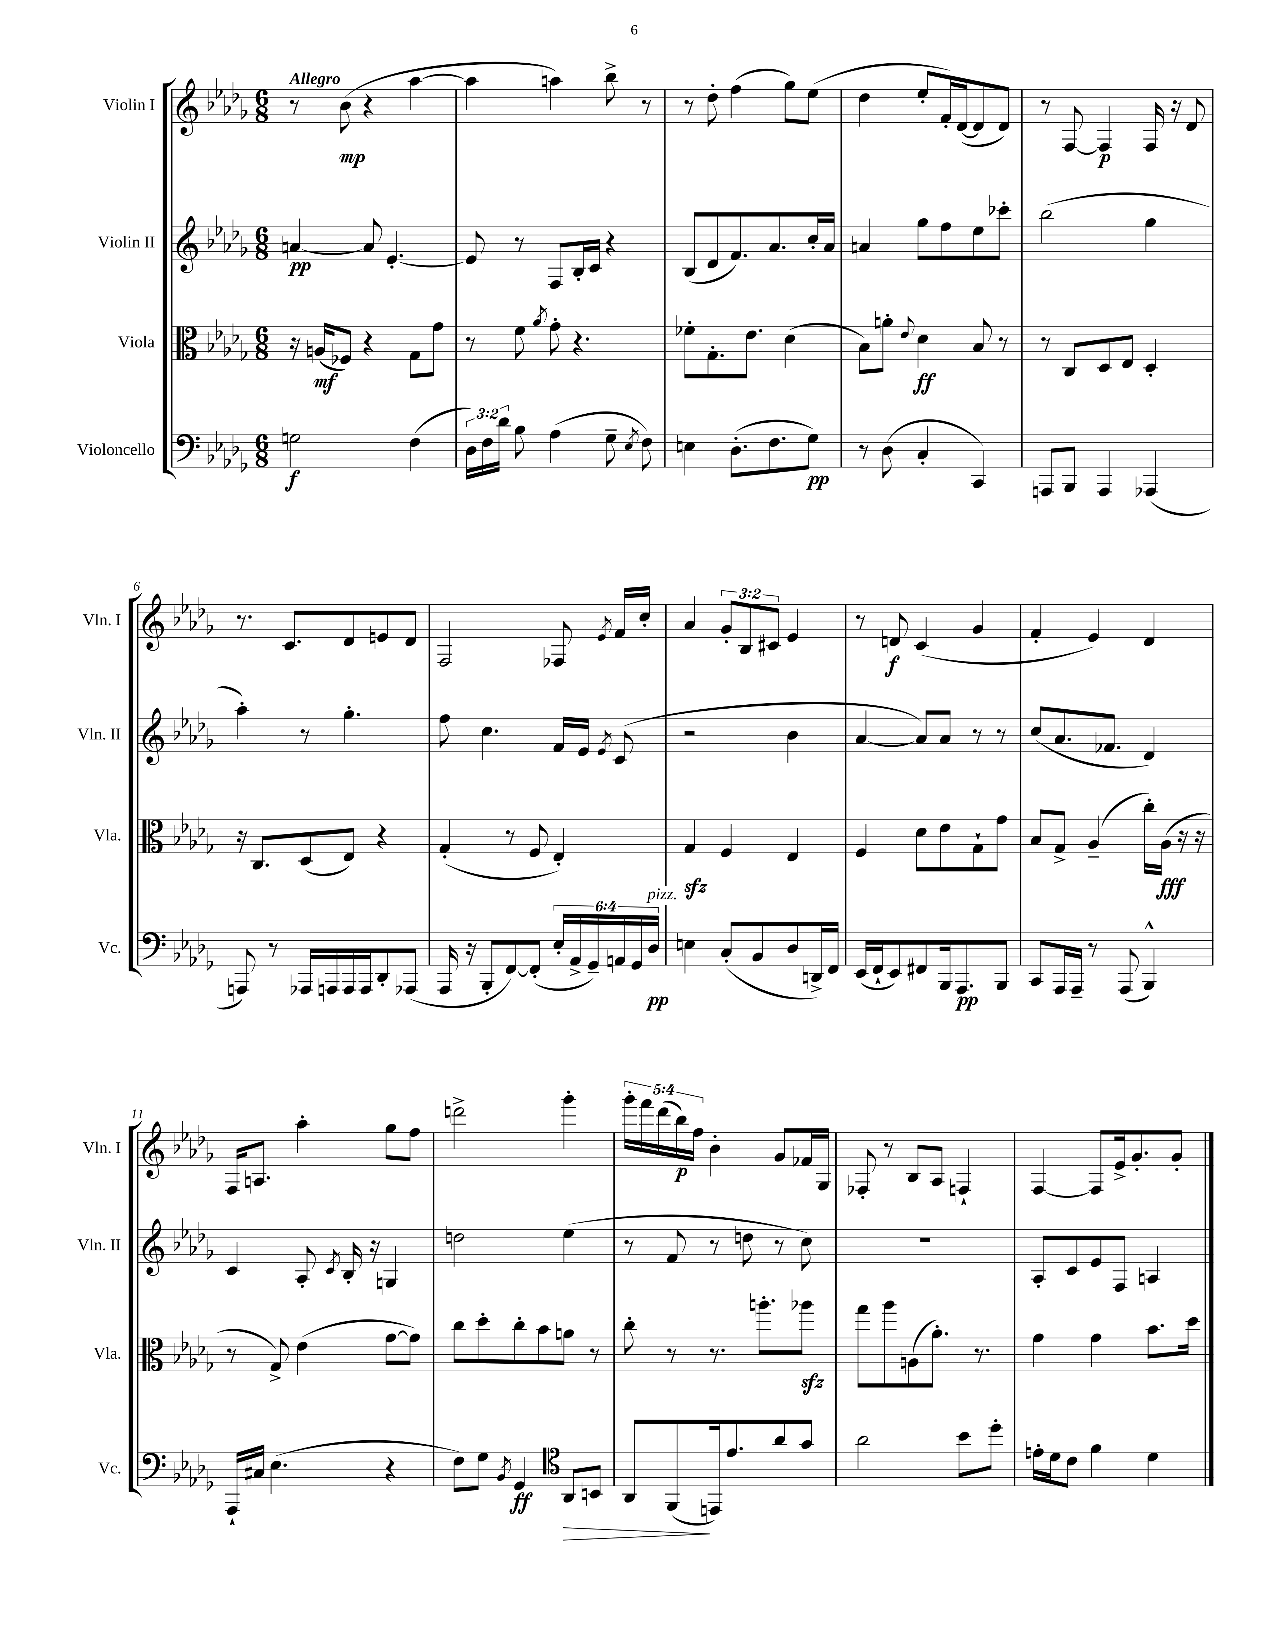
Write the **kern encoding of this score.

**kern	**kern	**kern	**kern
*staff4	*staff3	*staff2	*staff1
*clefF4	*clefC3	*clefG2	*clefG2
*k[b-e-a-d-g-]	*k[b-e-a-d-g-]	*k[b-e-a-d-g-]	*k[b-e-a-d-g-]
*M6/8	*M6/8	*M6/8	*M6/8
2G	16r	[4a	8r
.	(16A	.	.
.	8F-)	.	(8b-
.	4r	8a]	4r
.	.	[4.e-'	.
(4F	8G-	.	[4aa-
.	8g-	.	.
=	=	=	=
24D-)	8r	8e-]	4aa-]
24F	.	.	.
24d-	.	.	.
8B-	8f	8r	.
.	8qa-	.	.
(4A-	8g-'	8F	4aa)
.	4.r	16B-'	.
.	.	16c	.
8G-~	.	4r	8bb-^
8qE-	.	.	.
8F)	.	.	8r
=	=	=	=
4E	8f-'	(8B-	8r
.	8.G-'	8d-	8dd-'
(8.D-'	.	8.f)	(4ff
.	8.e-	.	.
8.F	.	8.a-	.
.	(4d-	.	8gg-)
8G-)	.	16cc'	(8ee-
.	.	16a-	.
=	=	=	=
8r	8B-)	4a	4dd-
(8D-	8a'	.	.
.	8qqe-	.	.
4C'	4d-	8gg-	8ee-'
.	.	8ff	16f')
.	.	.	([16d-
4CC)	8B-	8ee-	8d-]
.	8r	8ccc-'	8d-)
=	=	=	=
8AAA	8r	(2bb-	8r
8BBB-	8C	.	[8F
4AAA	8D-	.	4F]
.	8E-	.	.
(4AAA-	4D-'	4gg-	16F
.	.	.	16r
.	.	.	8d-
=	=	=	=
8AAA)	16r	4aa-')	8.r
.	8.C	.	.
8r	.	.	.
.	.	.	8.c
16AAA-	(8D-	8r	.
16AAA	.	.	.
16AAA	8E-)	4.gg-'	8d-
16AAA	.	.	.
8DD-'	4r	.	8e
(8AAA-	.	.	8d-
=	=	=	=
16AAA-	(4G-'	8ff	2F
16r	.	.	.
8BBB-'	.	4.cc	.
[8FF)	8r	.	.
(8FF']	8F	.	.
24E-'	4E-')	16f	8F-
24AA-^	.	.	.
.	.	16e-	.
24GG-~)	.	.	.
.	.	8qe-	8qe-
24AA	.	(8c	16f
24GG-	.	.	.
.	.	.	16cc'
24D-	.	.	.
=	=	=	=
4E	4G-	2r	4a-
(8C'	4F	.	12g-'
.	.	.	12B-
8BB-	.	.	.
.	.	.	12c#
8D-	4E-	4b-	4e-
16DD^)	.	.	.
16FF	.	.	.
=	=	=	=
(16EE-	4F	[4a-	8r
16FF`	.	.	.
8EE-)	.	.	8d
8FF#	8d-	8a-])	(4c
16BBB-	8e-	8a-	.
8.AAA-	.	.	.
.	8G-`	8r	4g-
8BBB-	8g-	8r	.
=	=	=	=
8CC	8B-	(8cc	4f'
16AAA-	8G-^	8.a-	.
16AAA-~	.	.	.
8r	(4A-~	.	4e-)
.	.	8.f-	.
(8AAA-	.	.	.
4BBB-^^)	16cc')	4d-)	4d-
.	(16A-	.	.
.	16r	.	.
.	16r	.	.
=	=	=	=
16AAA-`	8r	4c	16F
16C#	.	.	8.A
(4.E-	8G-^)	.	.
.	(4e-	8A-'	4aa-'
.	.	8qc	.
.	.	16B-'	.
.	.	16r	.
4r	[8g-	4G	8gg-
.	8g-])	.	8ff
=	=	=	=
8F)	8cc	2dd	2ddd^
8G-	8dd-'	.	.
8qBB-	.	.	.
4GG-	8cc'	.	.
.	8b-	.	.
*clefC4	*	*	*
8AA-	8a	(4ee-	4ggg-'
8BB	8r	.	.
=	=	=	=
8AA-	8cc'	8r	20ggg-'
.	.	.	20fff
.	.	.	(20ddd-
(8FF	8r	8f	.
.	.	.	20bb-)
.	.	.	20ff
16EE)	8.r	8r	4b-'
8.e-	.	.	.
.	.	8dd	.
.	8.aa'	.	.
8a-	.	8r	8g-
8g-	8aa-	8cc)	16f-
.	.	.	16G-
=	=	=	=
2a-	8gg-	2.r	8F-'
.	8aa-	.	8r
.	(8A	.	8B-
.	8.a-')	.	8A-
8b-	.	.	4F`
.	8.r	.	.
8dd-'	.	.	.
=	=	=	=
16e'	4g-	8A-'	[4F
16d-	.	.	.
8c	.	8c	.
4f	4g-	8e-	8F]
.	.	8F	16e-^
.	.	.	8.g-'
4d-	8.b-	4A	.
.	.	.	8g-'
.	16dd-	.	.
==	==	==	==
*-	*-	*-	*-
